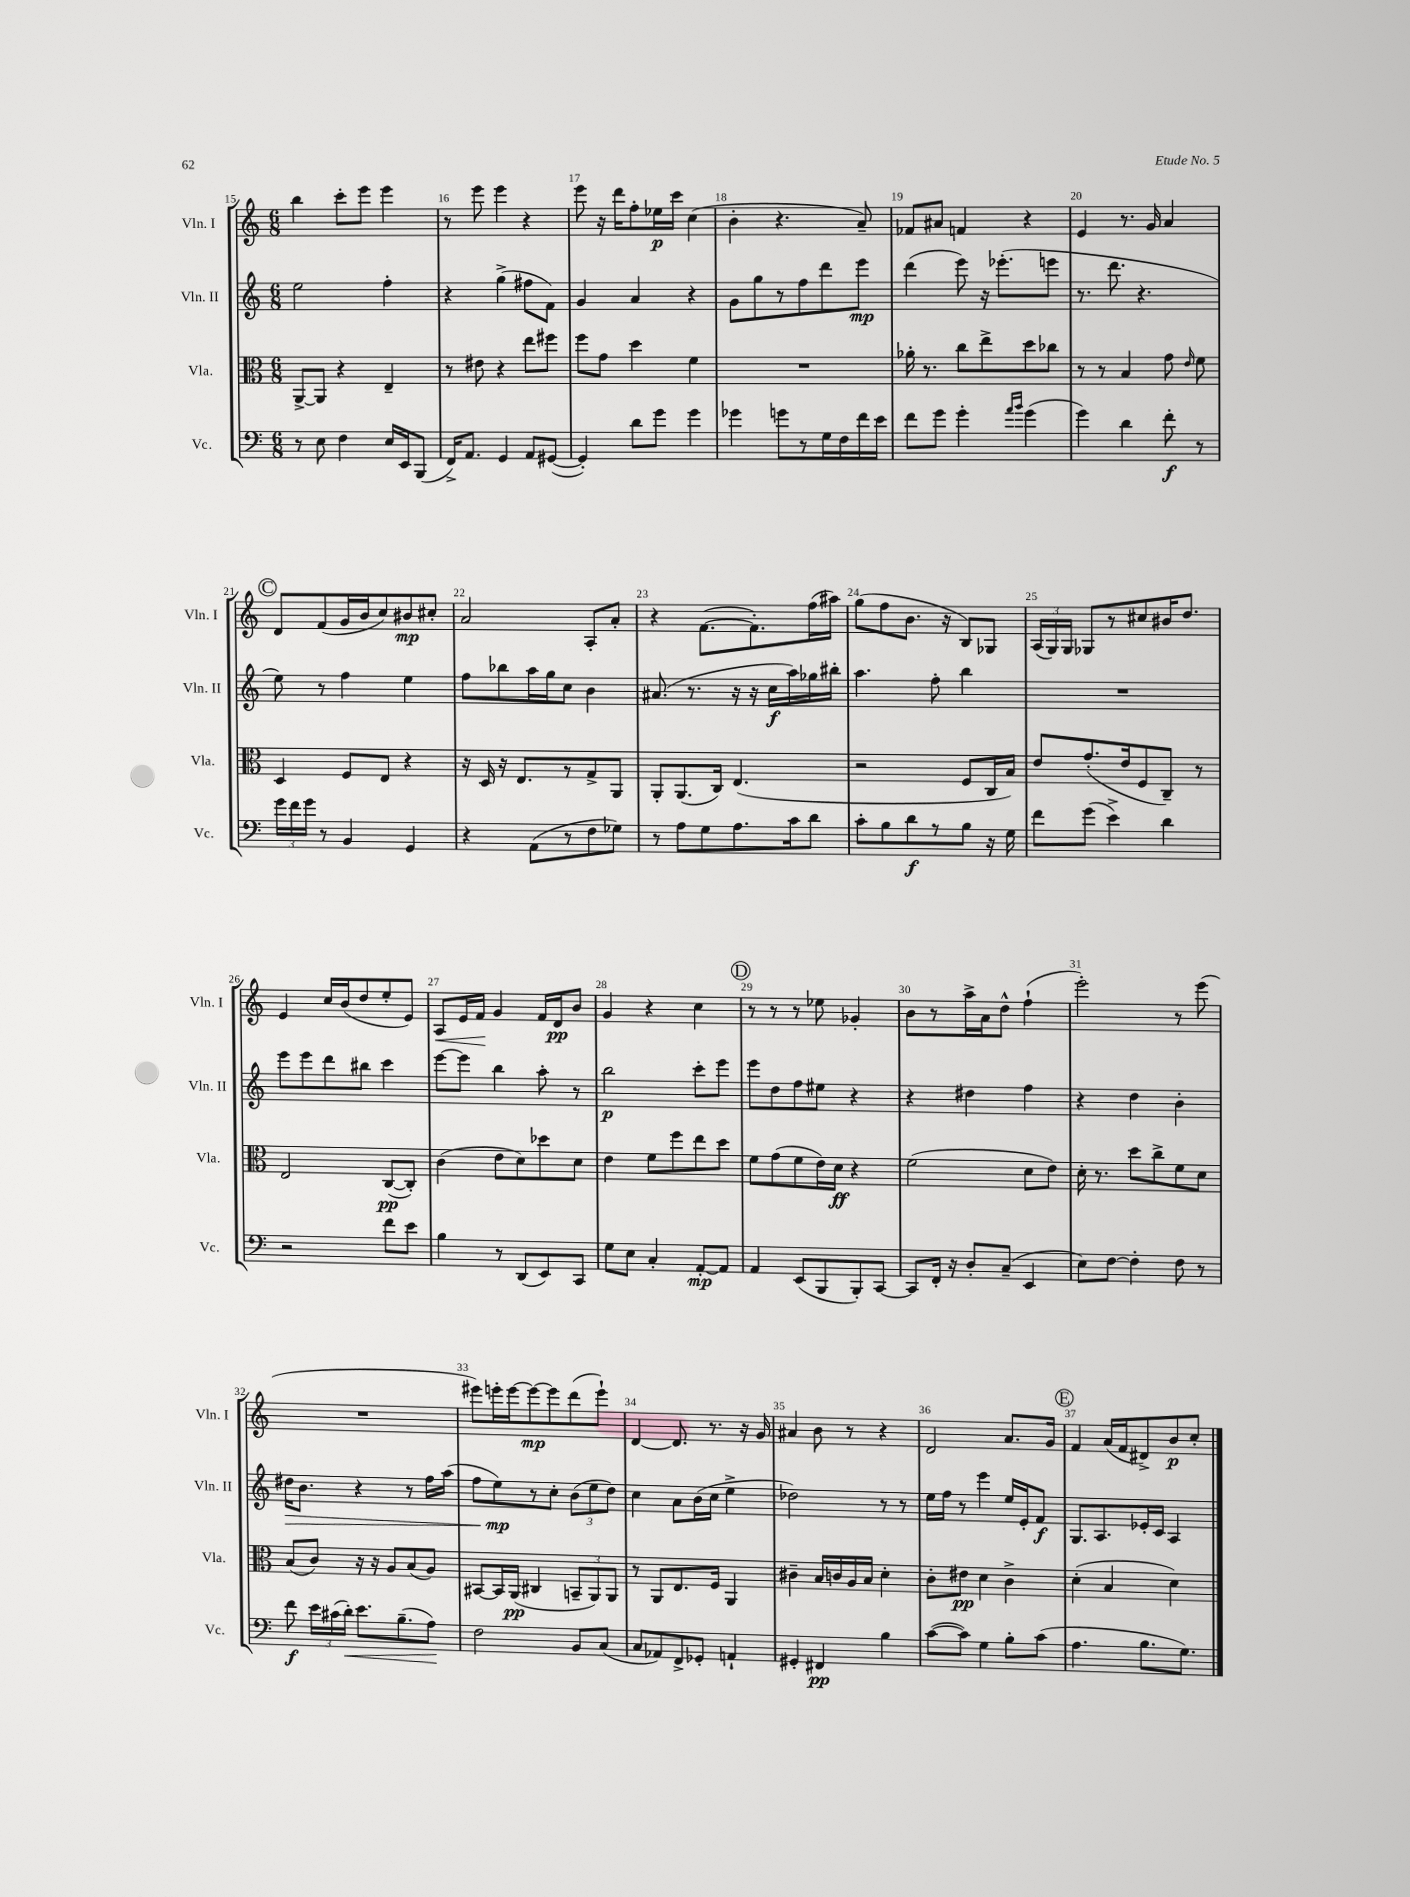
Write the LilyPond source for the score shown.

<<
\new StaffGroup <<
\new Staff = "s0" \with { instrumentName = "Vln. I" shortInstrumentName = "Vln. I" } {
    \clef treble \key c \major \numericTimeSignature \time 6/8
    \autoBeamOff b''4 c'''8[-. e'''8] e'''4 |
    r8 e'''8 e'''4 r4 |
    e'''8 r16 d'''16[ f''8-. ees''16\p c'''16] c''4( |
    b'4-. r4. a'8--) |
    fes'8[ ais'8] f'4 r4 |
    e'4 r8. g'16 a'4 |
    \mark \markup { \circle "C" } d'8[ f'8( g'16 b'16 c''8) bis'8\mp cis''8]-. |
    a'2 a8[-. a'8]-. |
    r4 f'8.[~( f'8.-.) f''16( ais''16]) |
    g''8[( f''8 b'8.] r16 b8[) ges8] |
    \tuplet 3/2 { a16[( g16) g16] } ges8[ r8 cis''8 bis'16 d''8.] |
    e'4 c''16[ b'16( d''8 e''8-. e'8]) |
    a8[\< e'16 f'16]\! g'4 f'16[ d'16\pp b'8] |
    g'4 r4 c''4 |
    \mark \markup { \circle "D" } r8 r8 r8 ees''8 ges'4-. |
    b'8[ r8 a''16-> a'16 d''8]-^ f''4-!( |
    e'''2-.) r8 e'''8( |
    R2. |
    eis'''8[) e'''16-. e'''16~ e'''8~\mp e'''8 d'''8( e'''8]-!) |
    d'4~ d'8. r8. r16 g'16 |
    ais'4 b'8 r8 r4 |
    d'2 a'8.[ g'16] |
    \mark \markup { \circle "E" } f'4 a'16[( f'16 dis'8->) b'8\p c''8]-. \bar "|." |
}
\new Staff = "s1" \with { instrumentName = "Vln. II" shortInstrumentName = "Vln. II" } {
    \clef treble \key c \major \numericTimeSignature \time 6/8
    \autoBeamOff e''2 f''4-. |
    r4 g''4->( fis''8[ f'8]) |
    g'4 a'4 r4 |
    g'8[ g''8 r8 f''8 d'''8 e'''8]\mp |
    d'''4( e'''8) r16 ees'''8.[-.( e'''8] |
    r8. d'''8. r4. |
    \mark \markup { \circle "C" } e''8) r8 f''4 e''4 |
    f''8[ bes''8 a''16 g''16 c''8] b'4 |
    ais'8.( r8. r16 r16 c''16[\f a''16) ges''16 bis''16]-. |
    a''4. f''8-. b''4 |
    R2. |
    e'''8[ e'''8 d'''8 bis''8] c'''4 |
    e'''8[~ e'''8] b''4 a''8-. r8 |
    b''2\p c'''8[-. e'''8] |
    \mark \markup { \circle "D" } e'''8[ d''8 f''8 eis''8] r4 |
    r4 dis''4 f''4 |
    r4 d''4 b'4-. |
    dis''16[\> b'8.] r4 r8 f''16[ a''16]( |
    f''8[ e''8\mp\!) r8 c''8]-. \tuplet 3/2 { b'8[( e''8 d''8]) } |
    c''4 a'8[ b'16( c''16] e''4-> |
    des''2) r8 r8 |
    e''16[ f''16] r8 e'''4 e''16[ e'16-. f'8]\f |
    \mark \markup { \circle "E" } g8.[ a8. ees'16-. c'16] a4 \bar "|." |
}
\new Staff = "s2" \with { instrumentName = "Vla." shortInstrumentName = "Vla." } {
    \clef alto \key c \major \numericTimeSignature \time 6/8
    \autoBeamOff a,8[~-> a,8] r4 e4-- |
    r8 eis'8 r4 e''8[ fis''8] |
    f''8[ g'8] d''4 f'4 |
    R2. |
    aes'16-. r8. c''8[ e''8-> d''8 ces''8] |
    r8 r8 b4 g'8 \grace { e'16 } f'8 |
    \mark \markup { \circle "C" } d4 f8[ e8] r4 |
    r16 d16 r16 e8.[ r8 g8-> a,8] |
    a,8[-. a,8.( c16]) e4.( |
    r2 f8[ c16 b16]) |
    e'8[ g'8.-.( e'16 f8 c8]--) r8 |
    e2 c8[~\pp( c8]-.) |
    c'4( e'8[ d'8) des''8 d'8] |
    e'4 f'8[ f''8 e''8 d''8] |
    \mark \markup { \circle "D" } f'8[ g'8( f'8 e'16) d'16]\ff r4 |
    f'2( d'8[ e'8]) |
    d'16-. r8. d''8[ c''8-> f'8 d'8] |
    b8[( c'8]) r16 r16 a8[ b8( a8]) |
    bis,8[~ bis,16 a,16]\pp( cis4 \tuplet 3/2 { b,8[-- a,8) a,8] } |
    r8 a,8[ e8. f16] a,4 |
    cis'4-- b16[ c'16 a16 b16] d'4-. |
    c'8[-. eis'8]\pp d'4 c'4-> |
    \mark \markup { \circle "E" } d'4-.( b4 d'4) \bar "|." |
}
\new Staff = "s3" \with { instrumentName = "Vc." shortInstrumentName = "Vc." } {
    \clef bass \key c \major \numericTimeSignature \time 6/8
    \autoBeamOff r8 e8 f4 e16[ e,16 b,,8]( |
    f,16[->) a,8.] g,4 a,8[ gis,8]~( |
    gis,4-.) d'8[ g'8] g'4 |
    ges'4 g'8[ r8 g16 f16 f'16 e'16] |
    f'8[ g'8] g'4-. \grace { a'16[ b'16] } g'4( |
    g'4) d'4 f'8-.\f r8 |
    \mark \markup { \circle "C" } \tuplet 3/2 { g'16[ f'16 g'16] } r8 b,4 g,4 |
    r4 a,8[( r8 f8 ges8]) |
    r8 a8[ g8 a8. c'16 d'8] |
    c'8[-. b8 d'8\f r8 b8] r16 g16 |
    f'8[ g'8]( e'4->) d'4 |
    r2 f'8[ e'8] |
    b4 r8 d,8[( e,8) c,8] |
    g8[ e8] c4-. a,8[~-.\mp a,8] |
    \mark \markup { \circle "D" } a,4 e,8[( b,,8 b,,8-.) c,8]~ |
    c,8[ f,16]-. r16 d8[-. c8]--( e,4 |
    e8[) f8]~ f4-. f8 r8 |
    f'8\f \tuplet 3/2 { e'16[ cis'16( d'16]-.\<) } e'8.[ b8.--( a8]\!) |
    f2 b,8[ c8]( |
    c8[ aes,8) f,8-> ges,8]-. a,4-! |
    gis,4-. fis,4\pp b4 |
    c'8[~( c'8]) g4 b8[-. c'8]( |
    \mark \markup { \circle "E" } a4. b8.[ g8.]) \bar "|." |
}
>>
>>
\layout { \context { \Score currentBarNumber = #15 \override BarNumber.break-visibility = ##(#f #t #t) barNumberVisibility = #all-bar-numbers-visible } }
